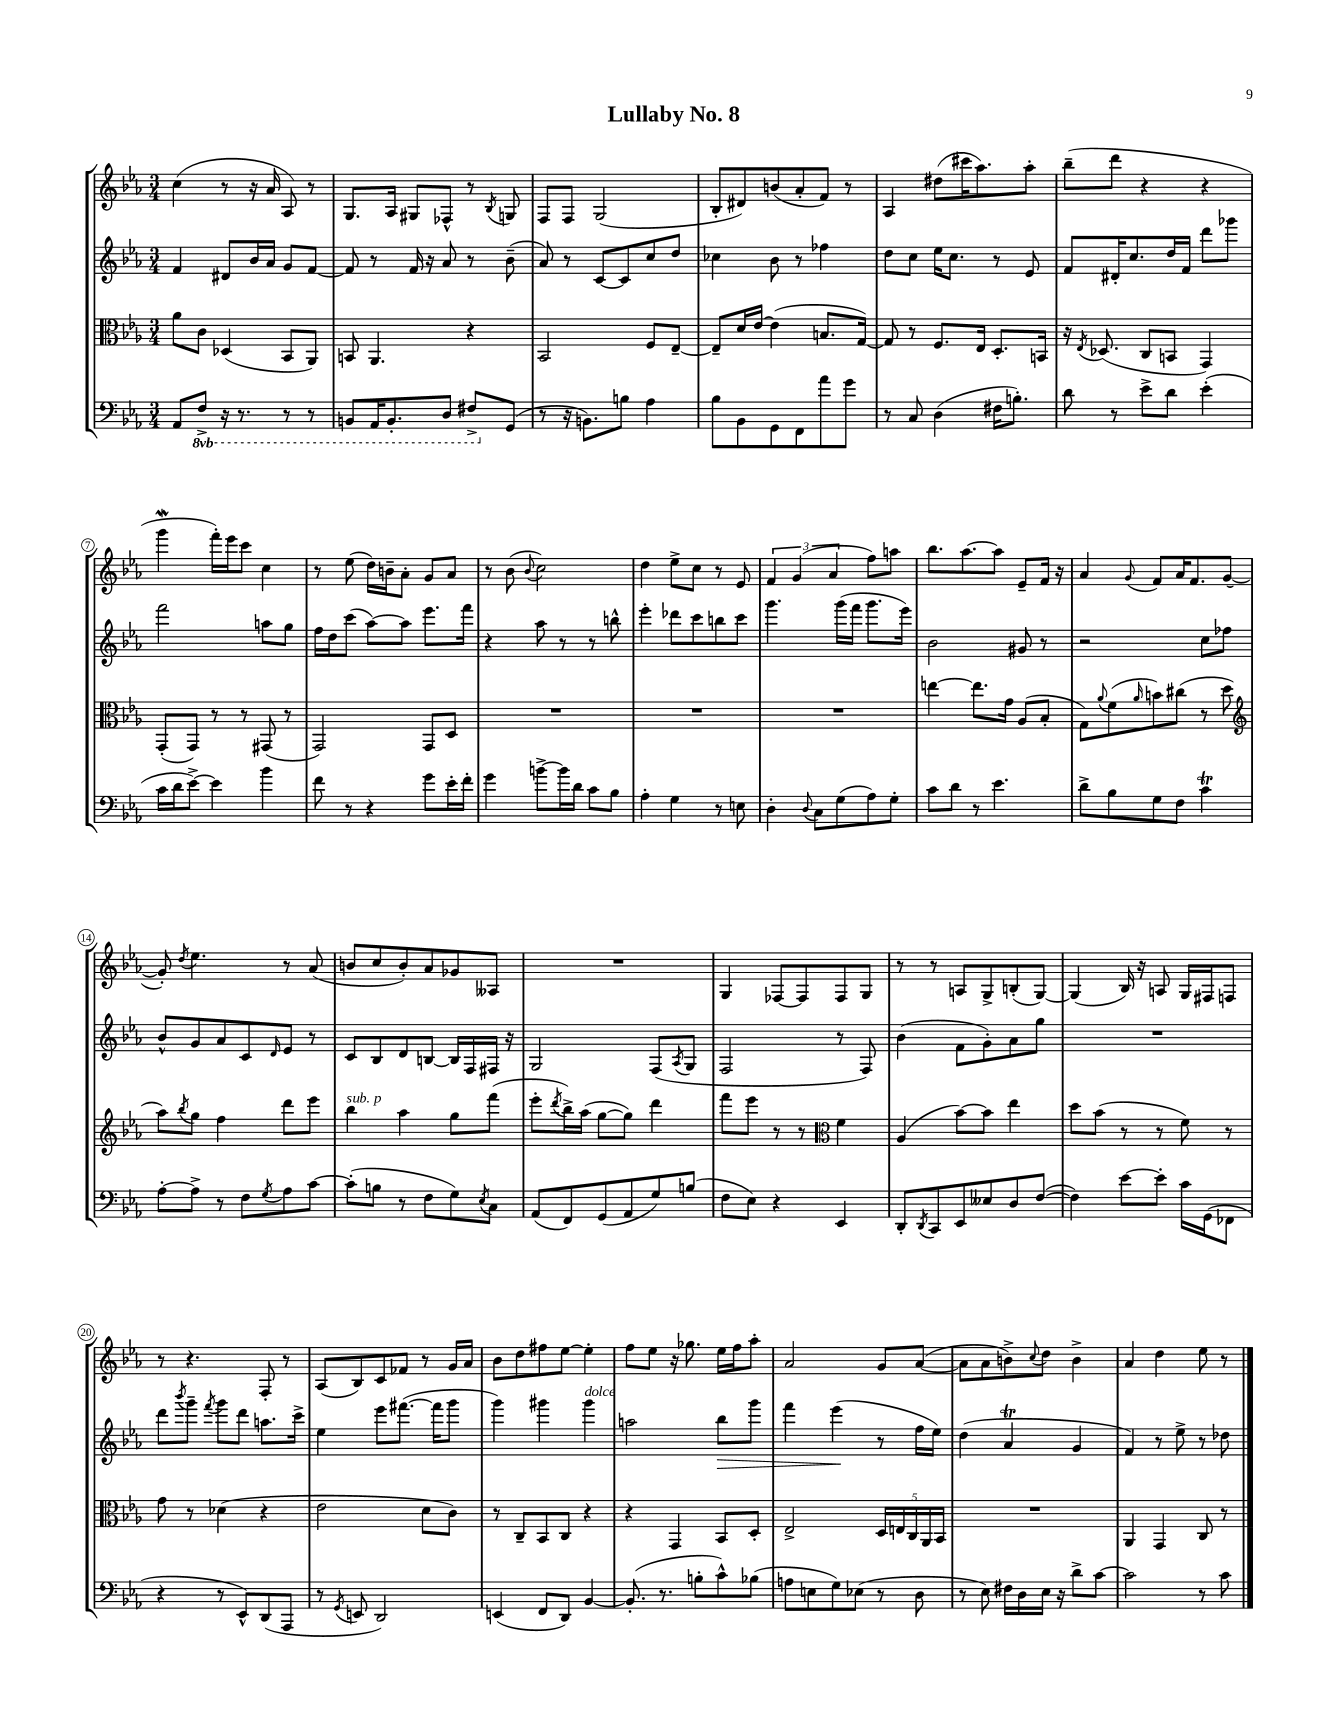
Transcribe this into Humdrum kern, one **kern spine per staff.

**kern	**kern	**kern	**dynam	**kern
*part4	*part3	*part2	*part2	*part1
*staff4	*staff3	*staff2	*staff2	*staff1
*clefF4	*clefC3	*clefG2	*	*clefG2
*k[b-e-a-]	*k[b-e-a-]	*k[b-e-a-]	*	*k[b-e-a-]
*M3/4	*M3/4	*M3/4	*	*M3/4
=1	=1	=1	=1	=1
8AA-/L	8a-\L	4f/	.	(4cc\
*8ba	*	*	*	*
8FF^/J	8c\J	.	.	.
16r	(4D-X/	8d#X/L	.	8r
8.r	.	.	.	.
.	.	16b-/L	.	16r
.	.	16a-/JJ	.	16a-/
8r	8BB-/L	8g/L	.	8A-/)
8r	8AA-/J)	[8f/J	.	8r
=2	=2	=2	=2	=2
8BBBn/L	8BBn/	8f/]	.	8.G/L
16AAA-/K	4.AA-/	8r	.	.
8.BBB'/	.	.	.	16A-/Jk
.	.	16f/	.	8G#X/L
.	.	16r	.	.
8DD/J	.	8a-/	.	8F-X^^/J
8FF#X^/L	4r	8r	.	8r
.	.	.	.	8qB-/
*X8ba	*	*	*	*
(8GG/J	.	(8b-~\	.	8Gn/
=3	=3	=3	=3	=3
8r	2BB-/	8a-/)	.	8F/L
16r	.	8r	.	8F/J
8.BBn\L)	.	.	.	.
.	.	[8c/L	.	(2G/
8Bn\J	.	8c/]	.	.
4A-\	8F/L	8cc/	.	.
.	[8E-~/J	8dd/J	.	.
=4	=4	=4	=4	=4
8B-\L	8E-~/L]	4cc-X\	.	8B-'/L
8BB-\	16d/L	.	.	8d#X/)
.	[16e-/JJ	.	.	.
8GG\	(4e-\]	8b-\	.	(8bn/
8FF\	.	8r	.	8a-'/
8a-\	8.Bn/L	4ff-X\	.	8f/J)
8g\J	.	.	.	8r
.	[16G/Jk)	.	.	.
=5	=5	=5	=5	=5
8r	8G/]	8dd\L	.	4A-/
8C/	8r	8cc\J	.	.
(4D\	8.F/L	16ee-\KL	.	(8dd#X\L
.	.	8.cc\J	.	.
.	.	.	.	16ccc#X\K
.	16E-/Jk	.	.	8.aa-\)
16F#X\KL	8.D'/L	8r	.	.
8.Bn'\J)	.	.	.	.
.	.	8e-/	.	8aa-'\J
.	16BBn/Jk	.	.	.
=6	=6	=6	=6	=6
8d\	16r	8f/L	.	(8bb-~\L
.	8qE-/	.	.	.
.	(8.D-X/	.	.	.
8r	.	16d#X'/K	.	8ddd\J
.	.	8.cc/	.	.
8e-^\L	8C/L	.	.	4r
8d\J	8BBn/J	16dd/L	.	.
.	.	16f/JJ	.	.
(4e-'\	4GG/)	8ddd\L	.	4r
.	.	8ggg-X\J	.	.
!!LO:LB:g=z
=7	=7	=7	=7	=7
16c\LL	(8GG'/L	2fff\	.	4gggW\
16d\J	.	.	.	.
[8e-^\J)	8GG/J)	.	.	.
4e-\]	8r	.	.	16fff'\LL)
.	.	.	.	16eee-\J
.	8r	.	.	8ccc\J
4b-\	(8GG#X/	8aan\L	.	4cc\
.	8r	8gg\J	.	.
=8	=8	=8	=8	=8
8f\	2GG/)	16ff\LL	.	8r
.	.	16dd\J	.	.
8r	.	(8ccc\J	.	(8ee-\
4r	.	[8aa-\L)	.	16dd\LL)
.	.	.	.	16bn~\J
.	.	8aa-\J]	.	8a-'\J
8g\L	8GG/L	8.eee-\L	.	8g/L
16e-'\L	8D/J	.	.	8a-/J
16f'\JJ	.	16fff\Jk	.	.
=9	=9	=9	=9	=9
4g\	2.r	4r	.	8r
.	.	.	.	(8b-\
.	.	.	.	8qqb-/
[8bn^\L	.	8aa-\	.	2cc\)
16b\L]	.	8r	.	.
16d\JJ	.	.	.	.
8c\L	.	8r	.	.
8B-\J	.	8bbn^^\	.	.
=10	=10	=10	=10	=10
4A-'\	2.r	4eee-'\	.	4dd\
4G\	.	8ddd-X\L	.	8ee-^\L
.	.	8ccc\	.	8cc\J
8r	.	8bbn\	.	8r
8En\	.	8ccc\J	.	8e-/
=11	=11	=11	=11	=11
4D'\	2.r	4.ggg\	.	6f/
.	.	.	.	(6g/
8qqD/	.	.	.	.
8C\L	.	.	.	.
.	.	.	.	6a-/
(8G\	.	(16ggg\LL	.	.
.	.	16fff\JJ	.	.
8A-\)	.	8.ggg\L	.	8ff\L)
8G'\J	.	.	.	8aan\J
.	.	16eee-\Jk)	.	.
=12	=12	=12	=12	=12
8c\L	[4een\	2b-\	.	8.bb-\L
8d\J	.	.	.	.
.	.	.	.	[8.aa-\
8r	8.ee\L]	.	.	.
4.e-\	.	.	.	8aa-\J]
.	16g\Jk	.	.	.
.	(8A-/L	8g#X/	.	8e-~/L
.	8B-'/J	8r	.	16f/Jk
.	.	.	.	16r
=13	=13	=13	=13	=13
8d^\L	8G\L)	2r	.	4a-/
.	8qqa-/	.	.	.
8B-\	(8f\	.	.	.
.	16qqa-/	.	.	8qqg/
8G\	8bn\)	.	.	8f/L
8F\J	(8cc#X\J	.	.	16a-/K
.	.	.	.	8.f/
4cT\	8r	8cc\L	.	.
.	8dd\	8ff-X\J	.	([8g/J
!!LO:LB:g=z
=14	=14	=14	=14	=14
*	*clefG2	*	*	*
[8A-'\L	8aa-\L)	8b-^^/L	.	8g'/])
.	8qbb-/	.	.	8qdd/
8A-^\J]	8gg\J	8g/	.	4.ee-\
8r	4ff\	8a-/	.	.
8F\L	.	8c/	.	.
8qG/	.	16qqd/	.	.
8A-\	8ddd\L	8e-/J	.	8r
[8c\J	8eee-\J	8r	.	(8a-/
=15	=15	=15	=15	=15
!	!LO:TX:a:i:t=sub. p	!	!	!
(8c'\L]	4bb-\	8c/L	.	8bn/L
8Bn\J	.	8B-/	.	8cc/
8r	4aa-\	8d/	.	8b'/)
8F\L	.	[8Bn/J	.	8a-/
8G\)	8gg\L	16B/LL]	.	8g-X/
.	.	16F/	.	.
8qE-/	.	.	.	.
8C\J	(8fff\J	16F#X/JJ	.	8A--X/J
.	.	16r	.	.
=16	=16	=16	=16	=16
(8AA-/L	8eee-'\L	2G/	.	2.r
.	8qddd/	.	.	.
8FF/)	16bb-^\L)	.	.	.
.	(16aa-\JJ	.	.	.
(8GG/	[8gg\L	.	.	.
8AA-/	8gg\J])	.	.	.
8G/)	4ddd\	(8F/L	.	.
.	.	8qA-/	.	.
(8Bn/J	.	8G/J	.	.
=17	=17	=17	=17	=17
8F\L	8fff\L	2F/	.	4G/
8E-\J)	8eee-\J	.	.	.
4r	8r	.	.	[8F-X/L
.	8r	.	.	8F-/]
*	*clefC3	*	*	*
4EE-/	4f\	8r	.	8F-/
.	.	8F/)	.	8G/J
=18	=18	=18	=18	=18
8DD'/L	(4A-/	(4b-\	.	8r
8qDD/	.	.	.	.
8CC/	.	.	.	8r
8EE-/	[8b-\L)	8f\L	.	8An/L
8E--X/	8b-\J]	8g'\)	.	8G^/
8D/	4ee-\	8a-\	.	(8Bn'/
([8F/J	.	8gg\J	.	[8G/J)
=19	=19	=19	=19	=19
4F\])	8dd\L	2.r	.	(4G/]
.	(8b-\J	.	.	.
[8e-\L	8r	.	.	16B-/)
.	.	.	.	16r
8e-'\J]	8r	.	.	8An/
16c\LL	8f\)	.	.	16G/LL
(16GG\J	.	.	.	16F#X/J
8FF-X\J	8r	.	.	8Fn/J
!!LO:LB:g=z
=20	=20	=20	=20	=20
4r	8g\	8ddd\L	.	8r
.	.	8qbbb-/	.	.
.	8r	8ggg~\J	.	4.r
.	.	8qfff/	.	.
8r	(4d-X\	8ggg\L	.	.
8EE-^^/L)	.	8ddd\J	.	.
(8DD/	4r	8.aan\L	.	8F'/
8AAA-/J	.	.	.	8r
.	.	16ccc^\Jk	.	.
=21	=21	=21	=21	=21
8r	2e-\	4ee-\	.	(8A-/L
8qGG/	.	.	.	.
8EEn/	.	.	.	8B-/)
2DD/)	.	8eee-\L	.	8c/
.	.	([8.fff#X\J	.	8f-X/J
.	8d\L	.	.	8r
.	.	16fff#\KL]	.	.
.	8c\J)	8ggg\J	.	16g/LL
.	.	.	.	16a-/JJ
=22	=22	=22	=22	=22
(4EEn/	8r	4ggg\)	.	8b-\L
.	8C~/L	.	.	8dd\
8FF/L	8BB-/	4ggg#X\	.	8ff#X\
8DD/J)	8C/J	.	.	[8ee-\J
!	!	!LO:TX:a:i:t=dolce	!	!
[4BB-/	4r	4ggg#\	.	4ee-'\]
=23	=23	=23	=23	=23
(8.BB-'/]	4r	2aan\	.	8ff\L
.	.	.	.	8ee-\J
8.r	.	.	.	.
.	4GG/	.	.	16r
.	.	.	.	8.gg-X\
8Bn'\L	.	.	.	.
!	!	!	!LO:HP:b	!
8c^^\)	8BB-/L	8bb-\L	>	16ee-\LL
.	.	.	.	16ff\J
(8B-X\J	8D'/J	8ggg\J	.	8aa-'\J
=24	=24	=24	=24	=24
8An\L	2E-^/	4fff\	.	2a-/
8En\	.	.	.	.
8G\)	.	(4eee-\	.	.
(8E-X\J	.	.	.	.
8r	20D/LL	8r	]	8g/L
.	20En/	.	.	.
.	20C/	.	.	.
8D\	.	16ff\LL	.	([8a-/J
.	20AA-/	.	.	.
.	.	16ee-\JJ)	.	.
.	20BB-/JJ	.	.	.
=25	=25	=25	=25	=25
8r	2.r	(4dd\	.	8a-\L]
8E-\)	.	.	.	8a-\
16F#X\LL	.	4a-T/	.	8bn^\)
16D\	.	.	.	.
.	.	.	.	8qqcc/
16E-\JJ	.	.	.	8dd\J
16r	.	.	.	.
8d^\L	.	4g/	.	4b^\
[8c\J	.	.	.	.
=26	=26	=26	=26	=26
2c\]	4AA-/	4f/)	.	4a-/
.	4GG/	8r	.	4dd\
.	.	8ee-^\	.	.
8r	8C/	8r	.	8ee-\
8c\	8r	8dd-X\	.	8r
==	==	==	==	==
*-	*-	*-	*-	*-
